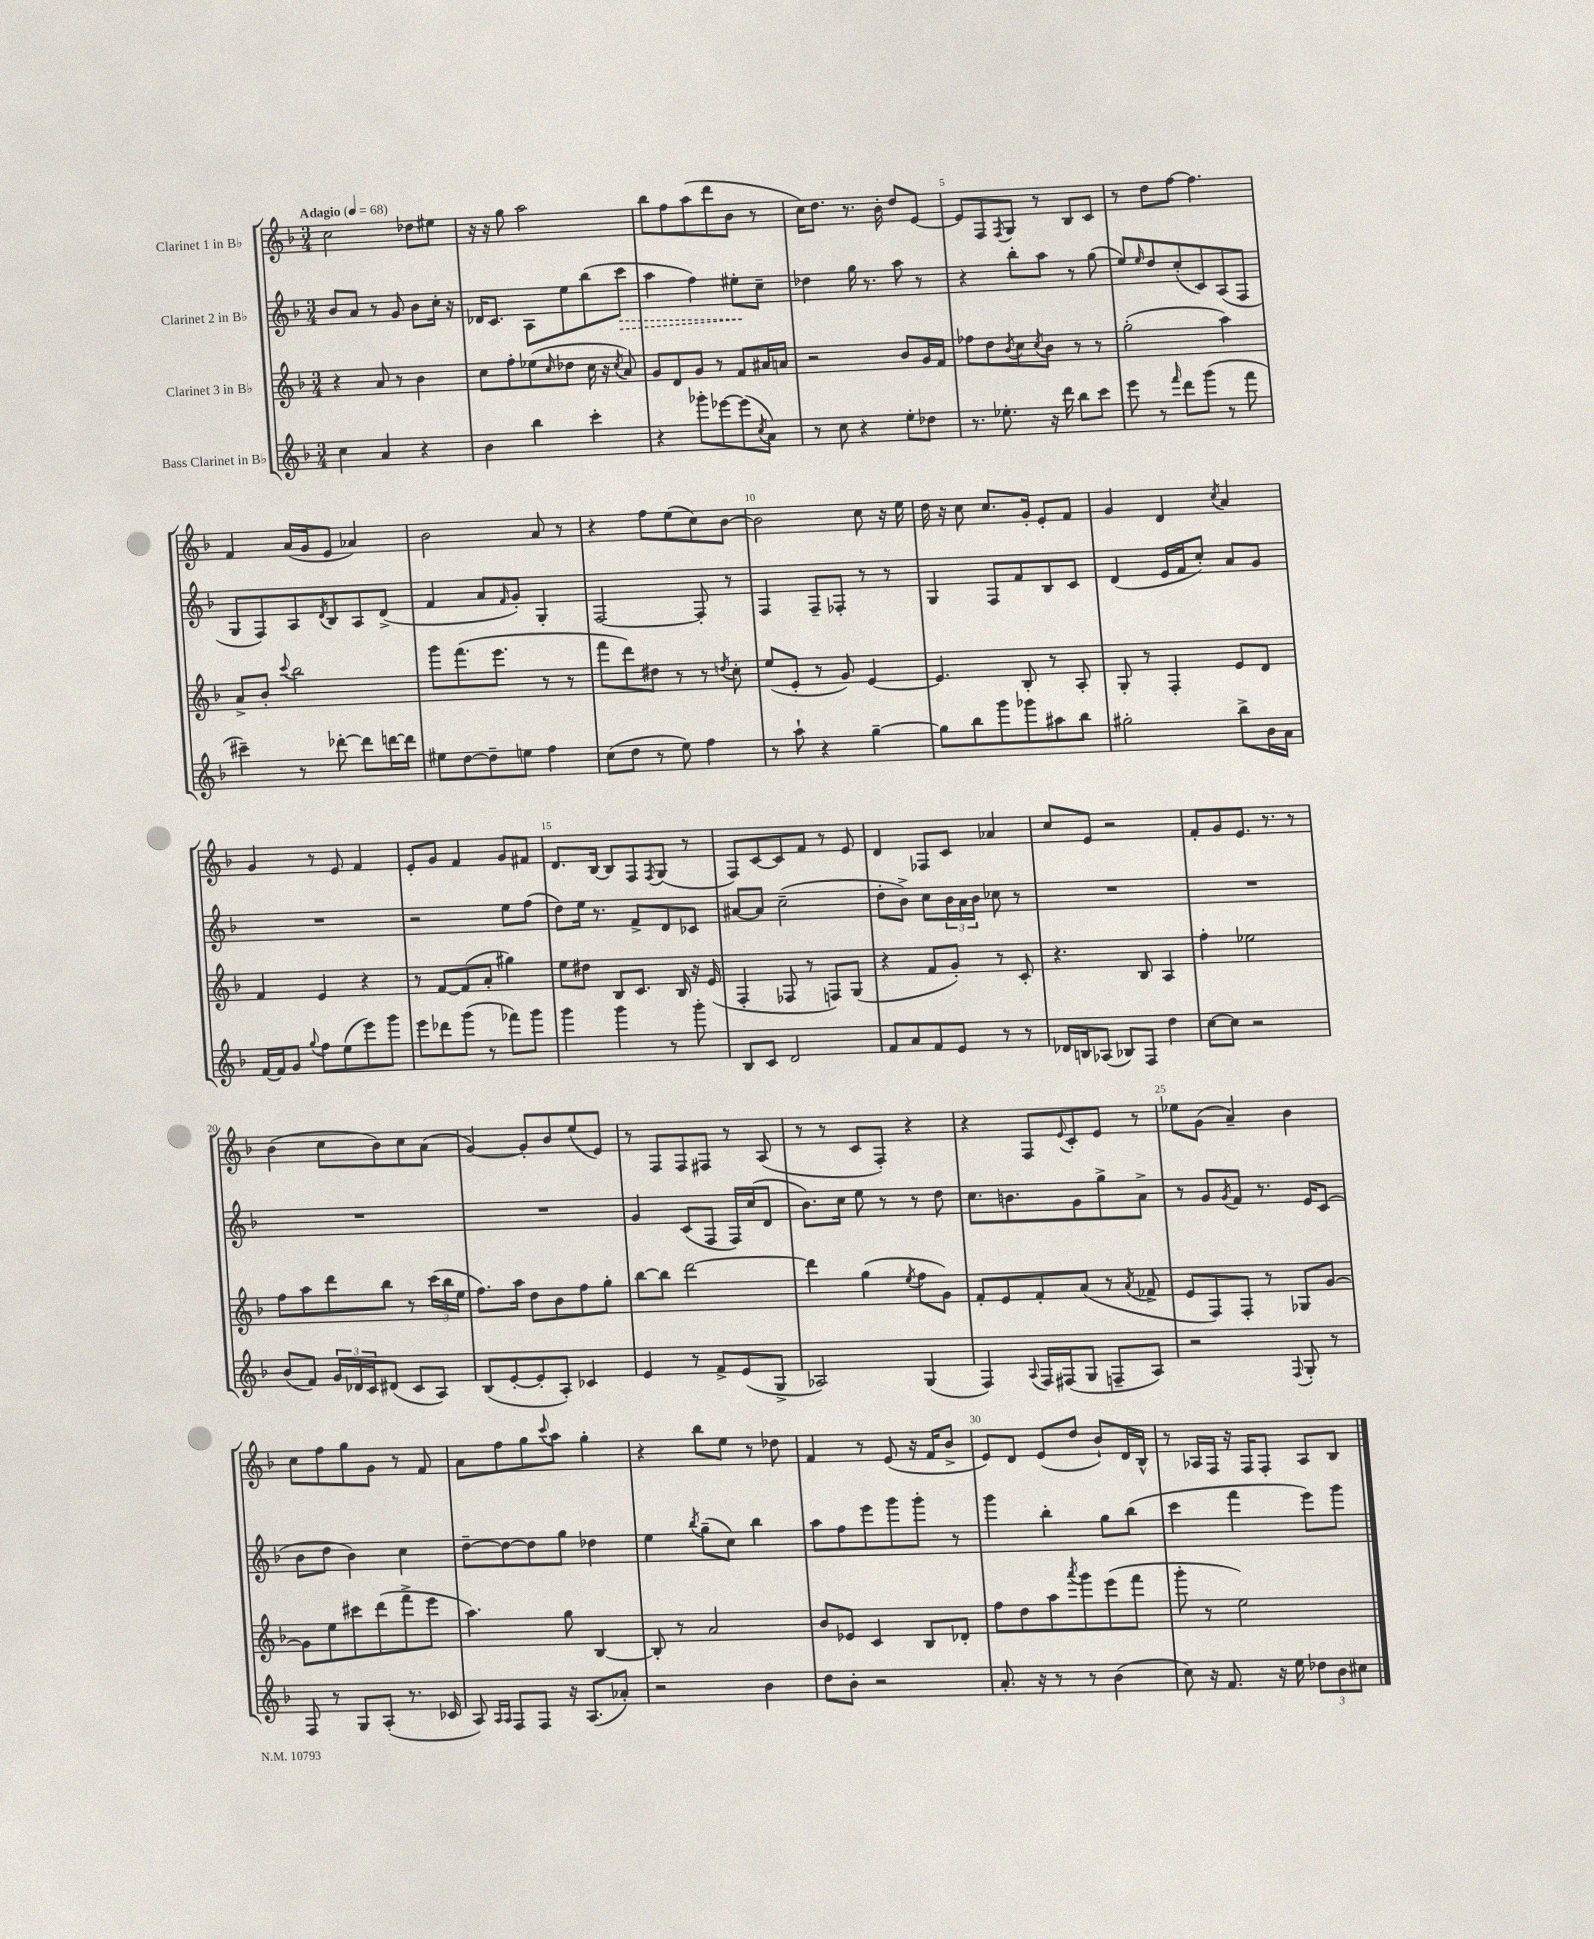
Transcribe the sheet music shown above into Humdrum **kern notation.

**kern	**kern	**kern	**kern
*staff4	*staff3	*staff2	*staff1
*clefG2	*clefG2	*clefG2	*clefG2
*k[b-]	*k[b-]	*k[b-]	*k[b-]
*M3/4	*M3/4	*M3/4	*M3/4
*MM68	*MM68	*MM68	*MM68
4cc\	4r	8b-/L	2cc\
.	.	8a/J	.
4a/	8a/	8r	.
.	8r	8g/	.
4r	4b-\	8b-\L	8dd-\L
.	.	16cc'\Jk	8ee#\J
.	.	16r	.
=	=	=	=
4b-\	8cc\L	16d-/LK	16r
.	.	8.c/J	16r
.	8ff'\	.	8gg\
4bb-\	(8ee-\	8A\L	2aa\
.	16qqcc/	.	.
.	8dd-\J	8ee\	.
4ccc'\	16cc\	(8bb-\	.
.	16r	.	.
.	8qcc/	.	.
.	8a/)	8ccc\J	.
=	=	=	=
4r	8g/L	4aa\	8bb-\L
.	8d/	.	8ff\
8ggg-'\L	8g/J	4ff\)	(8aa\
[8eee-\	8r	.	8ddd\
(8eee-\]	8f/L	8ee#'\L	8b-\J
8qcc/	.	.	.
8a\J)	16a#/L	8cc~\J	8r
.	16a/JJ	.	.
=	=	=	=
8r	2r	4dd-\	16cc\LK)
.	.	.	8.dd\J
8cc\	.	.	.
4r	.	16gg\	8.r
.	.	8.r	.
.	.	.	16b-'\
8ee'\L	8b-/L	8aa\	8dd/L
8dd-\J	16g/L	8r	[8e/J
.	16f/JJ	.	.
=	=	=	=
8.r	8ff-\L	4r	8e/]L
.	8dd\	.	8F/
8.ee-'\	.	.	.
.	8qb-/	.	8qF/
.	8cc\	8bb-'\L	8G/J
.	8qcc/	.	.
16r	8b-\J	8aa\J	8r
16ddd\	.	.	.
8bb-\L	8r	8r	8B-/L
8ccc\J	8r	(8gg\	8c/J
=	=	=	=
8eee\	(2gg'\	8ee/L)	8r
.	.	16qqee/	.
8r	.	8dd/	8dd\L
16qqfff/	.	.	.
8ddd\L	.	(8cc'/	[8ff\J
(8ggg\J	.	8c/)	4.ff\]
8r	4aa\)	(8A/	.
8fff\	.	8F/J	.
=	=	=	=
4ccc#~\)	8a^/L	8G/L	4f/
.	8b-'/J	8F/)	.
.	8qqccc/	.	.
8r	2bb-\	8A/	(16a/LL
.	.	.	16g/J
.	.	8qd/	.
[8ddd-'\	.	8B-/	8e/J
8ddd-\]L	.	8A/	4a-/)
[16ddd\L	.	(8d^/J	.
16ddd\]JJ	.	.	.
=	=	=	=
8ee#\L	8ggg\L	4f/	2b-\
[8dd\	(8.fff\	.	.
8dd~\]	.	8a/L	.
.	8.eee\J	.	.
.	.	16qqf/	.
8ee\J	.	8g'/J)	.
4ff\	8r	4G'/	8a/
.	8r	.	8r
=	=	=	=
(8cc\L	8fff\L	[2F/	4r
8dd\J	8ddd\)	.	.
8r	8dd#\J	.	8ff\L
8ee\)	8r	.	(8ee\
4ff\	8r	8F'/]	8cc\)
.	8qdd/	.	.
.	8cc'\	8r	[8b-\J
=	=	=	=
8r	(8ee/L	4F/	2b-\]
8aa`\	8e'/J	.	.
4r	8r	8F~/L	.
.	8g/)	8F-'/J	.
[4gg~\	[4e/	8r	8cc\
.	.	8r	16r
.	.	.	16ee\
=	=	=	=
8gg\]L	4.e/]	4G/	16dd\
.	.	.	16r
8bb-\	.	.	8cc\
8ggg\	.	8F/L	8.cc/L
8ggg-\	8B-'/	8f/	.
.	.	.	16g'/Jk
8aa#\	8r	8B-/	8e'/L
8bb-\J	8A'/	8c/J	8f/J
=	=	=	=
2gg#'\	8G'/	(4d/	4g/
.	8r	.	.
.	4F'/	16e/LL	4d/
.	.	16f/J	.
.	.	8cc'/J)	.
.	.	.	8qcc/
8bb-^\L	8e/L	8a/L	4a/
16b-\L	8d/J	8g/J	.
16a\JJ	.	.	.
=	=	=	=
[16f/LL	4f/	2.r	4g/
16f/]J	.	.	.
8g/J	.	.	.
8qqgg/	.	.	.
8ff\L	4e/	.	8r
(8ee\	.	.	8e/
8eee\)	4r	.	4f/
8ggg\J	.	.	.
=	=	=	=
8eee\L	8r	2r	8e'/L
8ddd-\	[8f/L	.	8g/J
(8ggg\J	(8f/]	.	4f/
8r	8a'/J	.	.
8fff-\L)	4gg#\)	8ee\L	8g/L
8ggg\J	.	(8ff\J	8f#/J
=	=	=	=
4ggg\	8ee\L	8dd\L)	8.d/L
.	8dd#\J	16ee\Jk	.
.	.	8.r	[16B-/Jk
4ggg\	8B-/L	.	8B-/]L
.	8.c/J	8f^/L	8F/
.	.	.	8qF/
8r	.	8d/	(8G/J
.	16B-/	.	.
8ggg'\	16r	8c-/J	8r
.	(16e/	.	.
=	=	=	=
8B-/L	4F'/	[8a#/L	8F/L)
8c/J	.	8a#/]J	[8c/
2d/	8F-/	(2cc~\	8c/]
.	8r	.	8f/J
.	8F/L)	.	8r
.	(8G/J	.	8e/
=	=	=	=
8f/L	4r	8dd'\L	4d/
8a/	.	8b-^\J)	.
8f/	8f/L	8cc\L	8F-/L
8e/J	8g'/J)	24b-\L	8c/J
.	.	24a\	.
.	.	24b-\JJ	.
8r	8r	8cc-\	4a-/
8r	8c'/	8r	.
=	=	=	=
16d-/LL	4.r	2.r	8cc/L
16B/J	.	.	.
(8A-/J	.	.	8e/J
8B-/L)	.	.	2r
8F/J	8B-/	.	.
4dd\	4A/	.	.
=	=	=	=
[8cc\L	4ff'\	2.r	8f'/L
8cc\]J	.	.	8g/
2r	2ee-\	.	8.e/J
.	.	.	8.r
.	.	.	8r
=	=	=	=
(8b-/L	8ff\L	2.r	(4b-\
8f/J)	8aa\	.	.
24g/LL	8ddd\	.	8cc\L
24d-/	.	.	.
24c/J	.	.	.
(8d#/J	8bb-\J	.	8b-\)
8c/L	8r	.	8cc\
8A/J)	(24ccc\LL	.	(8a\J
.	24bb-\	.	.
.	24ee\JJ	.	.
=	=	=	=
(8B-/L	8.ff\L)	2.r	[4g/)
[8e'/	.	.	.
.	16aa\Jk	.	.
8e'/]	8dd\L	.	8g'/]L
8A'/J)	8b-\	.	8b-/
4c-/	8ff\	.	(8ee/
.	8gg'\J	.	8e/J)
=	=	=	=
4e/	[8bb-\L	4g/	8r
.	8bb-\]J	.	8F/L
8r	[2ddd\	(8c/L	8F/
8f^/L	.	8F/J	8F#/J
(8e/	.	16F/LL)	8r
.	.	(16cc/J	.
8G^/J	.	8d/J	(8A/
=	=	=	=
2A-/)	4ddd\]	8.b-\L)	8r
.	.	.	8r
.	.	16cc\Jk	.
.	(4gg\	8ee\	8c/L
.	.	8r	8F'/J)
.	8qee/	.	.
(4G/	8ff\L	8r	4r
.	8g\J)	8dd\	.
=	=	=	=
4F/)	8f'/L	8.cc\L	4r
.	8e/	.	.
.	.	8.b\	.
8qqA/	.	.	.
16F/LL	8f'/	.	8F/L
(16F#/J	.	.	.
.	.	.	8qqe/
8G/J	(8a/J	8g\	8c'/
8F~/L	8r	8gg^\	8e/J
.	8qa/	.	.
8A/J)	8f-^/	8a^\J	8r
=	=	=	=
2r	8e/L	8r	8ee-\L
.	8F/)	8g/L	(8g\J
.	.	8qg/	.
.	8F'/J	8f/J	4a~/)
.	8r	8.r	.
8qqF/	.	.	.
8G'/	8G-/L	.	4b-\
.	.	16e/LK	.
8r	[8g/J	(8c/J	.
=	=	=	=
8F/	8g\]L	8b-\L	8cc\L
8r	8ee\	8dd\J	8ff\
8G/L	8ccc#\	4b-\)	8gg\
(8A'/J	(8ddd\	.	8g\J
8.r	8fff^\	4cc\	8r
.	8eee\J	.	8f/
16c-/	.	.	.
=	=	=	=
8A/)	4.aa\)	[8dd~\L	8a\L
16qqA/LL	.	.	.
16qqA/JJ	.	.	.
8F/L	.	8dd\_	8ff\
8F/J	.	8dd\]	8gg\
.	.	.	8qqccc/
16r	8gg\	8gg\J	8aa\J
(8.A/L	.	.	.
.	[4B-/	4dd-\	4gg'\
8a-'/J)	.	.	.
=	=	=	=
2r	8B-'/]	4ee\	4r
.	8r	.	.
.	.	8qbb-/	.
.	2a/	(8gg~\L	8bb-\L
.	.	8cc\J)	8ee\J
4b-\	.	4bb-\	8r
.	.	.	8dd-\
=	=	=	=
8dd\L	8b-/L	8aa\L	4f/
8b-'\J	8e-/J	8ff\	.
2r	4c/	8eee\	8r
.	.	8ggg\	(8e/
.	8B-/L	8ggg'\J	16r
.	.	.	16f/LK
.	8d-'/J	8r	8b-^/J
=	=	=	=
8.a'/	8ff\L	4ggg\	8e/L)
.	8dd\	.	8d/J
16r	.	.	.
8r	8aa\	4bb-'\	(8e/L
.	8qaaa/	.	.
8r	8ggg\	.	8dd/J
(4b-\	(8eee\	8gg\L	8b-`/L)
.	8fff\J	(8bb-\J	16d/L
.	.	.	16B-^^/JJ
=	=	=	=
8cc\)	8ggg'\	4ccc\	8r
16r	8r	.	16A-/LL
8.f/	.	.	16F/JJ
.	2ee\)	4fff\	16r
.	.	.	16F/LK
16r	.	.	8F'/J
16ee\	.	.	.
12dd-\L	.	8eee\L)	8A-/L
12b-\	.	.	.
.	.	8ggg\J	8B-/J
12cc#\J	.	.	.
==	==	==	==
*-	*-	*-	*-
